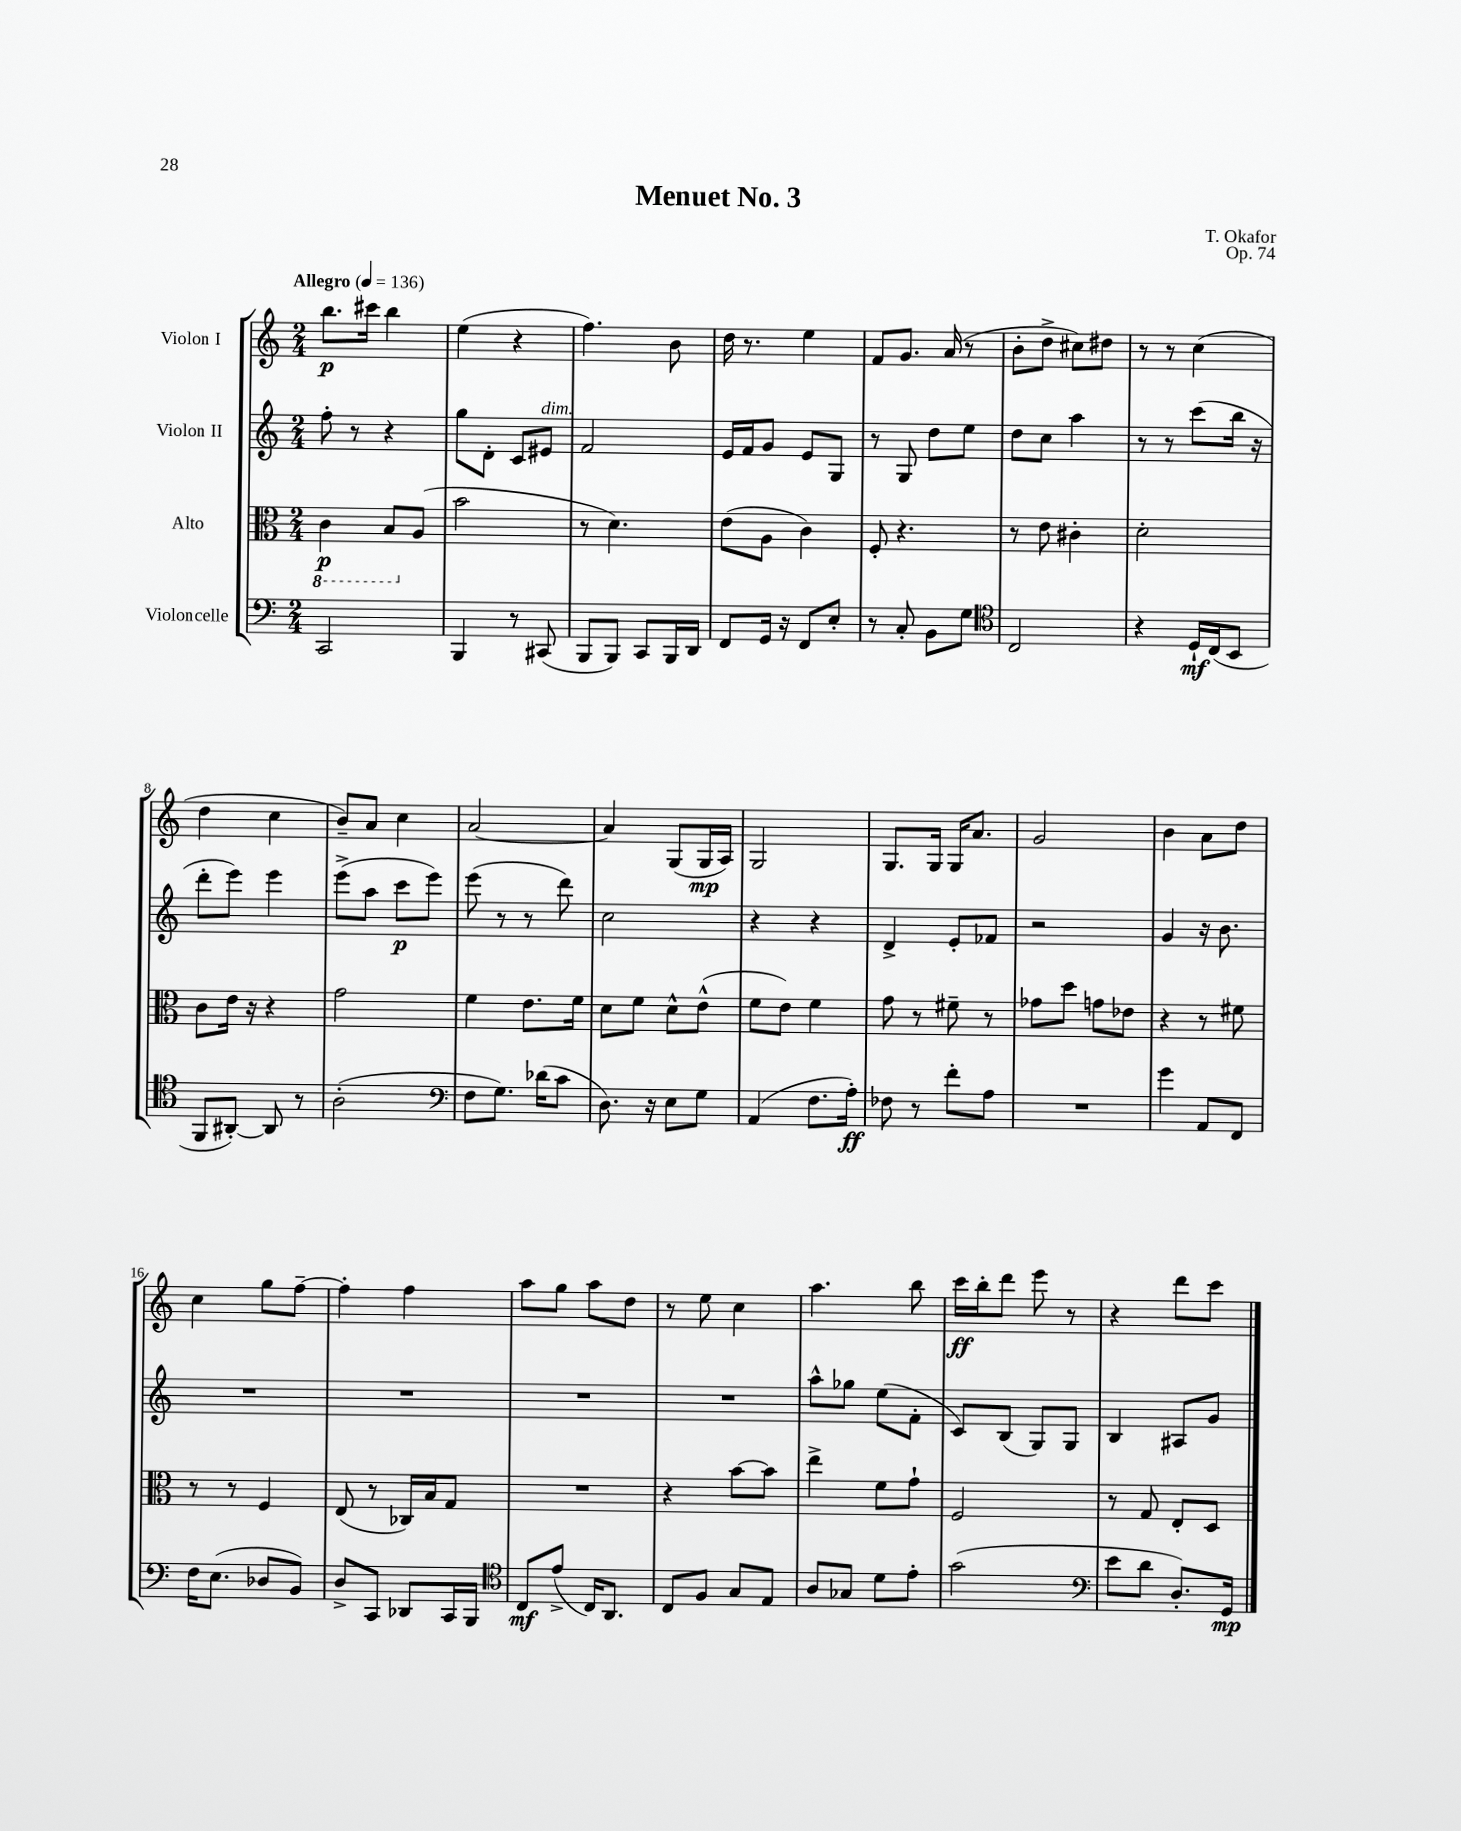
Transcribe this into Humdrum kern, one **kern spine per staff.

**kern	**kern	**kern	**kern
*staff4	*staff3	*staff2	*staff1
*clefF4	*clefC3	*clefG2	*clefG2
*k[]	*k[]	*k[]	*k[]
*M2/4	*M2/4	*M2/4	*M2/4
*MM136	*MM136	*MM136	*MM136
2CC/	4C\	8ff'\	8.bb\L
.	.	8r	.
.	.	.	16ccc#\Jk
.	8BB/L	4r	4bb\
.	(8A/J	.	.
=	=	=	=
4BBB/	2b\	8gg\L	(4ee\
.	.	8d'\J	.
8r	.	8c/L	4r
(8CC#/	.	8e#/J	.
=	=	=	=
8BBB/L	8r	2f/	4.ff\)
8BBB/J)	4.d\)	.	.
8CC/L	.	.	.
16BBB/L	.	.	8b\
16DD/JJ	.	.	.
=	=	=	=
8FF/L	(8e\L	16e/LL	16dd\
.	.	16f/J	8.r
16GG/Jk	8A\J	8g/J	.
16r	.	.	.
8FF/L	4c\)	8e/L	4ee\
8E'/J	.	8G/J	.
=	=	=	=
8r	8F'/	8r	8f/L
8C'/	4.r	8G/	8.g/J
8BB\L	.	8dd\L	.
.	.	.	(16a/
8G\J	.	8ee\J	8r
=	=	=	=
*clefC4	*	*	*
2C/	8r	8dd\L	8b'\L
.	8e\	8cc\J	8dd^\J
.	4c#'\	4aa\	8cc#\L)
.	.	.	8dd#\J
=	=	=	=
4r	2d'\	8r	8r
.	.	8r	8r
16D`/LL	.	(8ccc\L	(4cc\
(16C/J	.	.	.
8BB/J	.	16bb\Jk	.
.	.	16r	.
=	=	=	=
8FF/L	8c\L	8ddd'\L	4dd\
[8AA#'/J)	16e\Jk	8eee\J)	.
.	16r	.	.
8AA#/]	4r	4eee\	4cc\
8r	.	.	.
=	=	=	=
(2A'\	2g\	(8eee^\L	8b~/L)
.	.	8aa\J	8a/J
.	.	8ccc\L	4cc\
.	.	8eee\J)	.
=	=	=	=
*clefF4	*	*	*
8F\L	4f\	(8eee\	[2a/
8.G\J)	.	8r	.
.	8.e\L	8r	.
(16d-\LK	.	.	.
8c\J	.	8ddd\)	.
.	16f\Jk	.	.
=	=	=	=
8.D\)	8d\L	2cc\	4a/]
.	8f\J	.	.
16r	.	.	.
8E\L	8d^^\L	.	(8G/L
8G\J	(8e^^\J	.	16G/L
.	.	.	16A/JJ)
=	=	=	=
(4AA/	8f\L	4r	2G/
.	8e\J)	.	.
8.F\L	4f\	4r	.
16A'\Jk)	.	.	.
=	=	=	=
8F-\	8g\	4d^/	8.G/L
8r	8r	.	.
.	.	.	16G/Jk
8f'\L	8f#~\	8e'/L	16G/LK
.	.	.	8.a/J
8A\J	8r	8f-/J	.
=	=	=	=
2r	8g-\L	2r	2g/
.	8dd\J	.	.
.	8g\L	.	.
.	8e-\J	.	.
=	=	=	=
4g\	4r	4g/	4b\
8AA/L	8r	16r	8a\L
.	.	8.b\	.
8FF/J	8f#\	.	8dd\J
=	=	=	=
16F\LK	8r	2r	4cc\
(8.E\J	.	.	.
.	8r	.	.
8D-/L	4F/	.	8gg\L
8BB/J)	.	.	[8ff~\J
=	=	=	=
8D^/L	(8E/	2r	4ff'\]
8CC/J	8r	.	.
8DD-/L	16C-/LL)	.	4ff\
.	16B/J	.	.
16CC/L	8G/J	.	.
16BBB/JJ	.	.	.
=	=	=	=
*clefC4	*	*	*
8C/L	2r	2r	8aa\L
(8e^/J	.	.	8gg\J
16C/LK)	.	.	8aa\L
8.AA/J	.	.	.
.	.	.	8dd\J
=	=	=	=
8C/L	4r	2r	8r
8F/J	.	.	8ee\
8G/L	[8b\L	.	4cc\
8E/J	8b\]J	.	.
=	=	=	=
8A/L	4ee^\	8aa^^\L	4.aa\
8G-/J	.	8gg-\J	.
8d\L	8f\L	(8ee\L	.
8e'\J	8g`\J	8f'\J	8bb\
=	=	=	=
(2g\	2F/	8c/L)	16ccc\LL
.	.	.	16bb'\J
.	.	(8B/J	8ddd\J
.	.	8G/L)	8eee\
.	.	8G/J	8r
=	=	=	=
*clefF4	*	*	*
8e\L	8r	4B/	4r
8d\J	8G/	.	.
8.D'/L)	8E'/L	8A#/L	8ddd\L
.	8D/J	8g/J	8ccc\J
16GG/Jk	.	.	.
==	==	==	==
*-	*-	*-	*-
